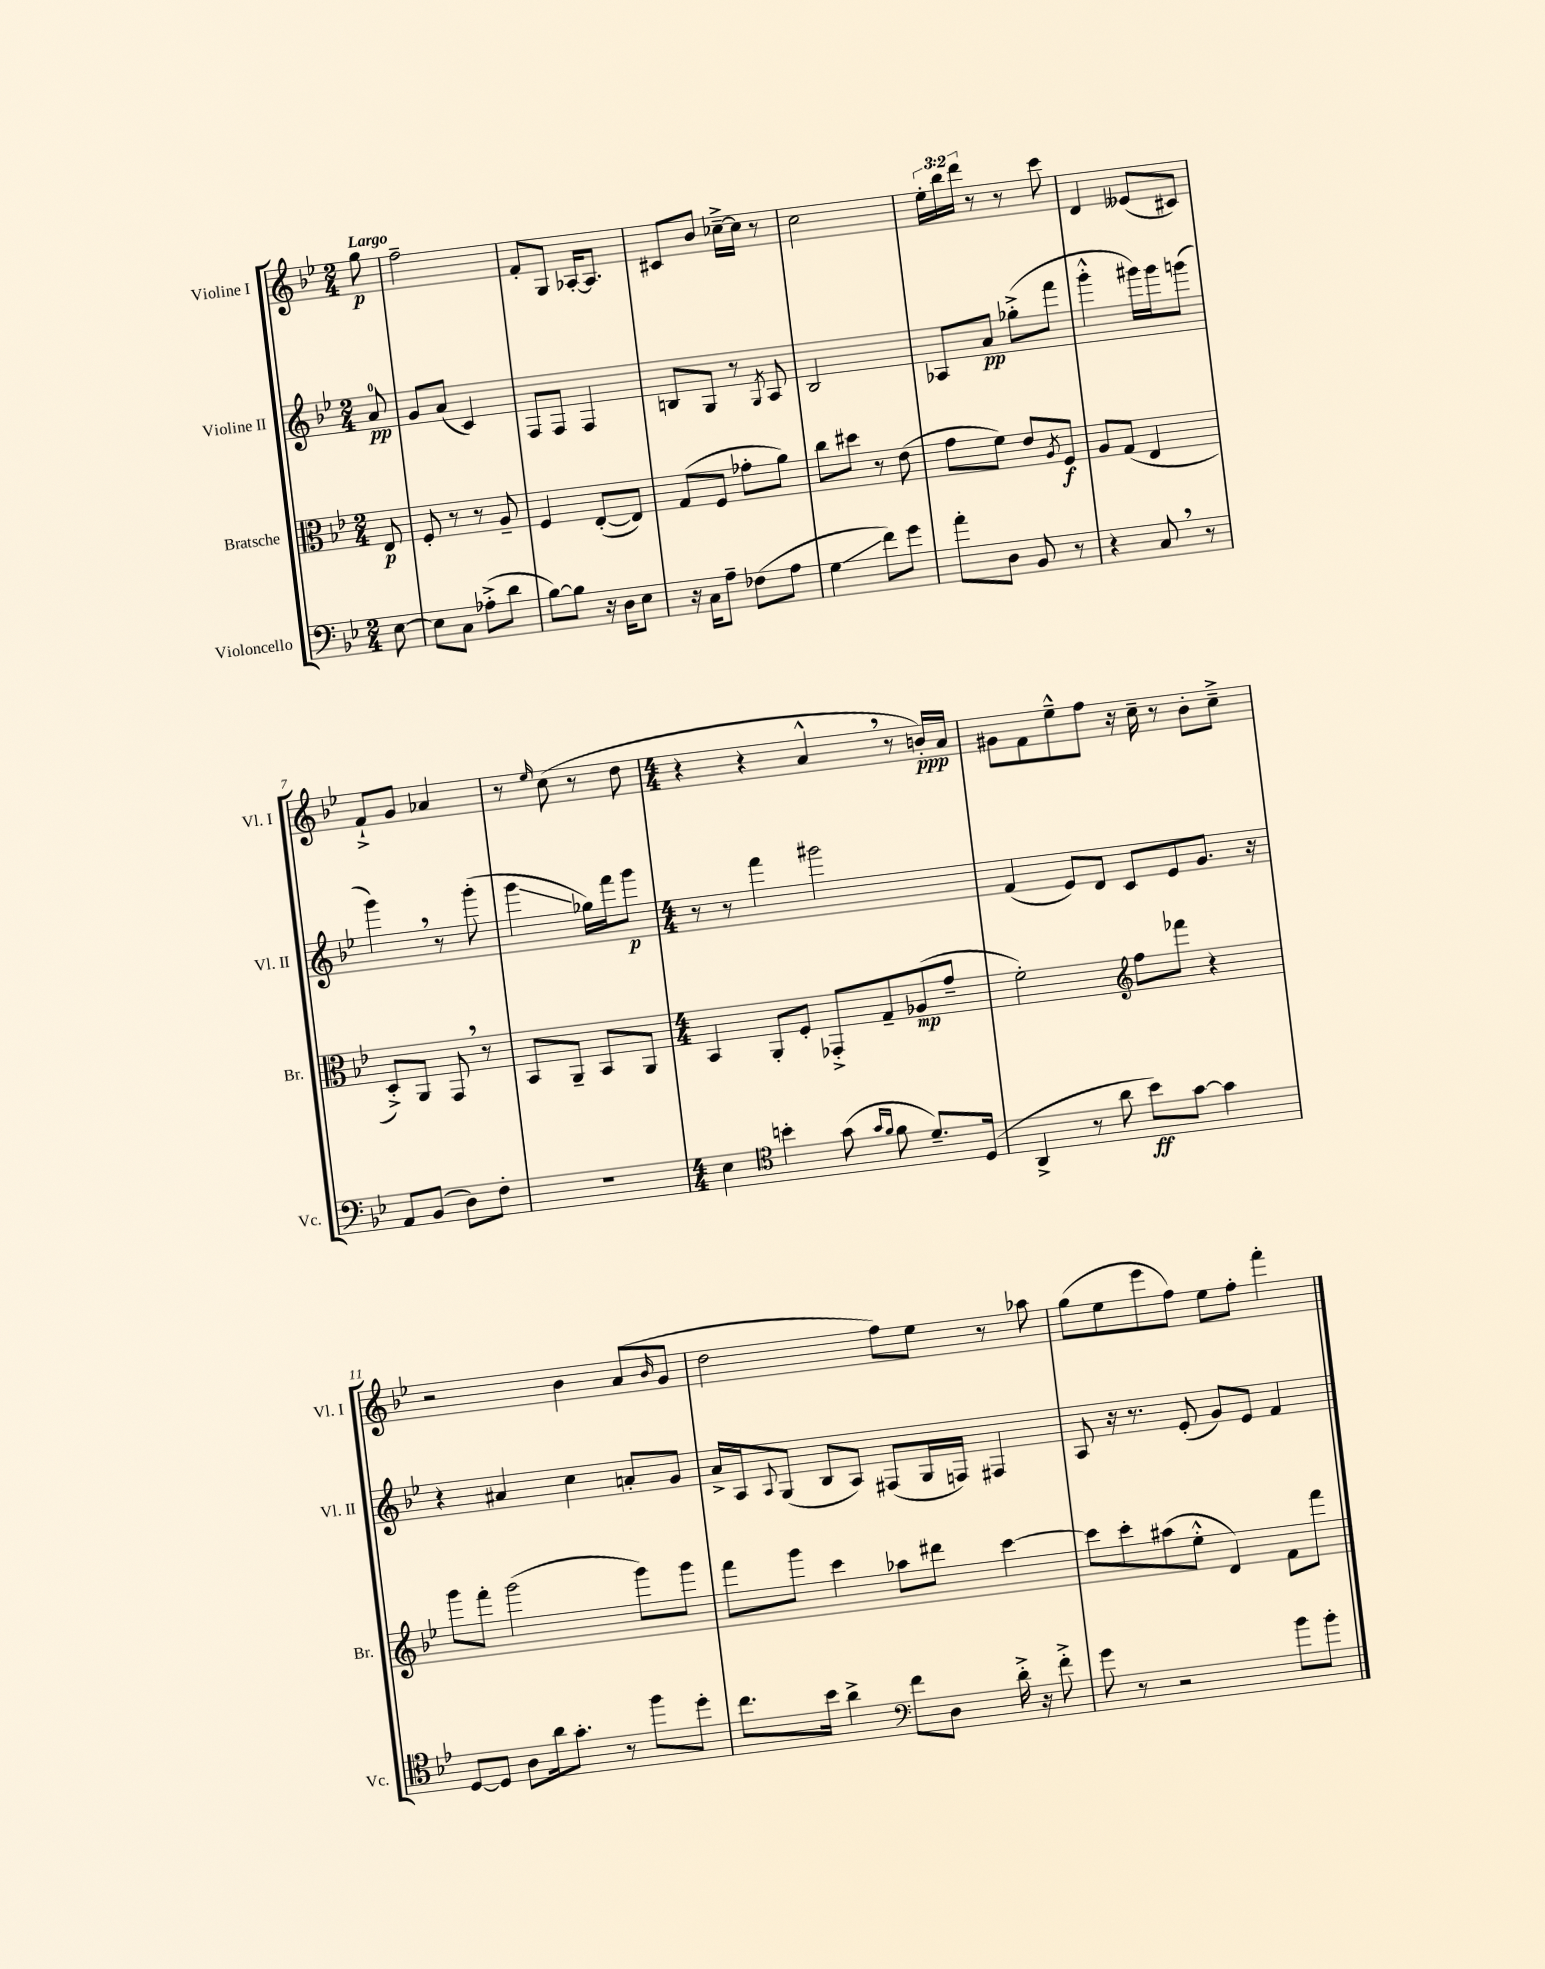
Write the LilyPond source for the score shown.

<<
\new StaffGroup <<
\new Staff = "s0" \with { instrumentName = "Violine I" shortInstrumentName = "Vl. I" } {
    \clef treble \key bes \major \numericTimeSignature \time 2/4 \override Staff.TupletNumber.text = #tuplet-number::calc-fraction-text \partial 8 \tempo "Largo"
    g''8\p |
    f''2-- |
    f'8-. g8 aes16~-. aes8. |
    cis'8 bes'8 ces''16~---> ces''16 r8 |
    c''2 |
    \tuplet 3/2 { ees''16-. bes''16 d'''16 } r8 r8 c'''8 |
    d'4 eeses'8( cis'8) |
    f'8-!-> g'8 aes'4 |
    r8 \grace { ees''16 } c''8( r8 d''8 |
    \numericTimeSignature \time 4/4 r4 r4 a'4-^ \breathe r8 b'16-.\ppp) a'16 |
    gis'8 f'8 ees''8---^ f''8 r16 c''16-- r8 bes'8-. c''8---> |
    r2 bes'4 a'8( \grace { bes'16 } g'8 |
    d''2 f''8) ees''8 r8 aes''8 |
    g''8( ees''8 ees'''8 f''8) ees''8 f''8-. f'''4-. \bar "|." |
}
\new Staff = "s1" \with { instrumentName = "Violine II" shortInstrumentName = "Vl. II" } {
    \clef treble \key bes \major \numericTimeSignature \time 2/4 \partial 8
    a'8-0\pp |
    g'8 a'8( c'4) |
    f8 f8 f4 |
    b8 g8 r8 \acciaccatura { g8 } a8 |
    bes2 |
    aes8 a'8\pp ges''8-.->( f'''8 |
    g'''4-.-^ gis'''16) gis'''16 g'''8( |
    g'''4) \breathe r8 g'''8-.( |
    g'''4\glissando ges''16) f'''16 g'''8\p |
    \numericTimeSignature \time 4/4 r8 r8 f'''4 gis'''2 |
    f'4( ees'8) d'8 c'8 ees'8 g'8. r16 |
    r4 ais'4 c''4 a'8-. g'8 |
    a'16-> a16 \appoggiatura { a8 } g8( bes8 a8) fis8( g16 f16) fis4 |
    a8 r16 r8. ees'8-.( g'8) ees'8 f'4 \bar "|." |
}
\new Staff = "s2" \with { instrumentName = "Bratsche" shortInstrumentName = "Br." } {
    \clef alto \key bes \major \numericTimeSignature \time 2/4 \partial 8
    ees8\p |
    f8-. r8 r8 a8-- |
    f4 ees8~-.( ees8) |
    g8( f8 ges'8-. a'8) |
    c''8 dis''8 r8 ees'8( |
    g'8 f'8) ees'8 \acciaccatura { a8 } f8\f |
    a8 g8( ees4 |
    d8-.->) a,8 g,8 \breathe r8 |
    bes,8 a,8-- bes,8 a,8 |
    \numericTimeSignature \time 4/4 bes,4 a,8-. f8-. ges,8-.-> g8-- aes8\mp( g'8-- |
    f'2-.) \clef treble f''8 fes'''8 r4 |
    g'''8 f'''8-. g'''2( g'''8) g'''8 |
    f'''8 g'''8 c'''4 aes''8 dis'''8 c'''4~ |
    c'''8 c'''8-. ais''8( ees''8-.-^ d'4) f'8 f'''8 \bar "|." |
}
\new Staff = "s3" \with { instrumentName = "Violoncello" shortInstrumentName = "Vc." } {
    \clef bass \key bes \major \numericTimeSignature \time 2/4 \partial 8
    ees8~ |
    ees8 c8 aes8-.->( d'8 |
    bes8~) bes8 r16 d16 ees8 |
    r16 c16 a8-- fes8( a8 |
    g4\glissando f'8) g'8 |
    a'8-. d8 bes,8 r8 |
    r4 c8 \breathe r8 |
    a,8 bes,8( d8) f8-. |
    R2 |
    \numericTimeSignature \time 4/4 ees4 \clef tenor b'4-. g'8( \grace { g'16 f'16 } f'8 d'8.--) d16( |
    a,4-> r8 a'8 bes'8\ff) g'8~ g'4 |
    d8~ d8 a8 a'16 g'8.-. r8 f''8 d''8-. |
    c''8. bes'16 a'4-> \clef bass f'8 d8 d'16-.-> r16 f'8-.-> |
    g'8 r8 r2 bes'8 bes'8-. \bar "|." |
}
>>
>>
